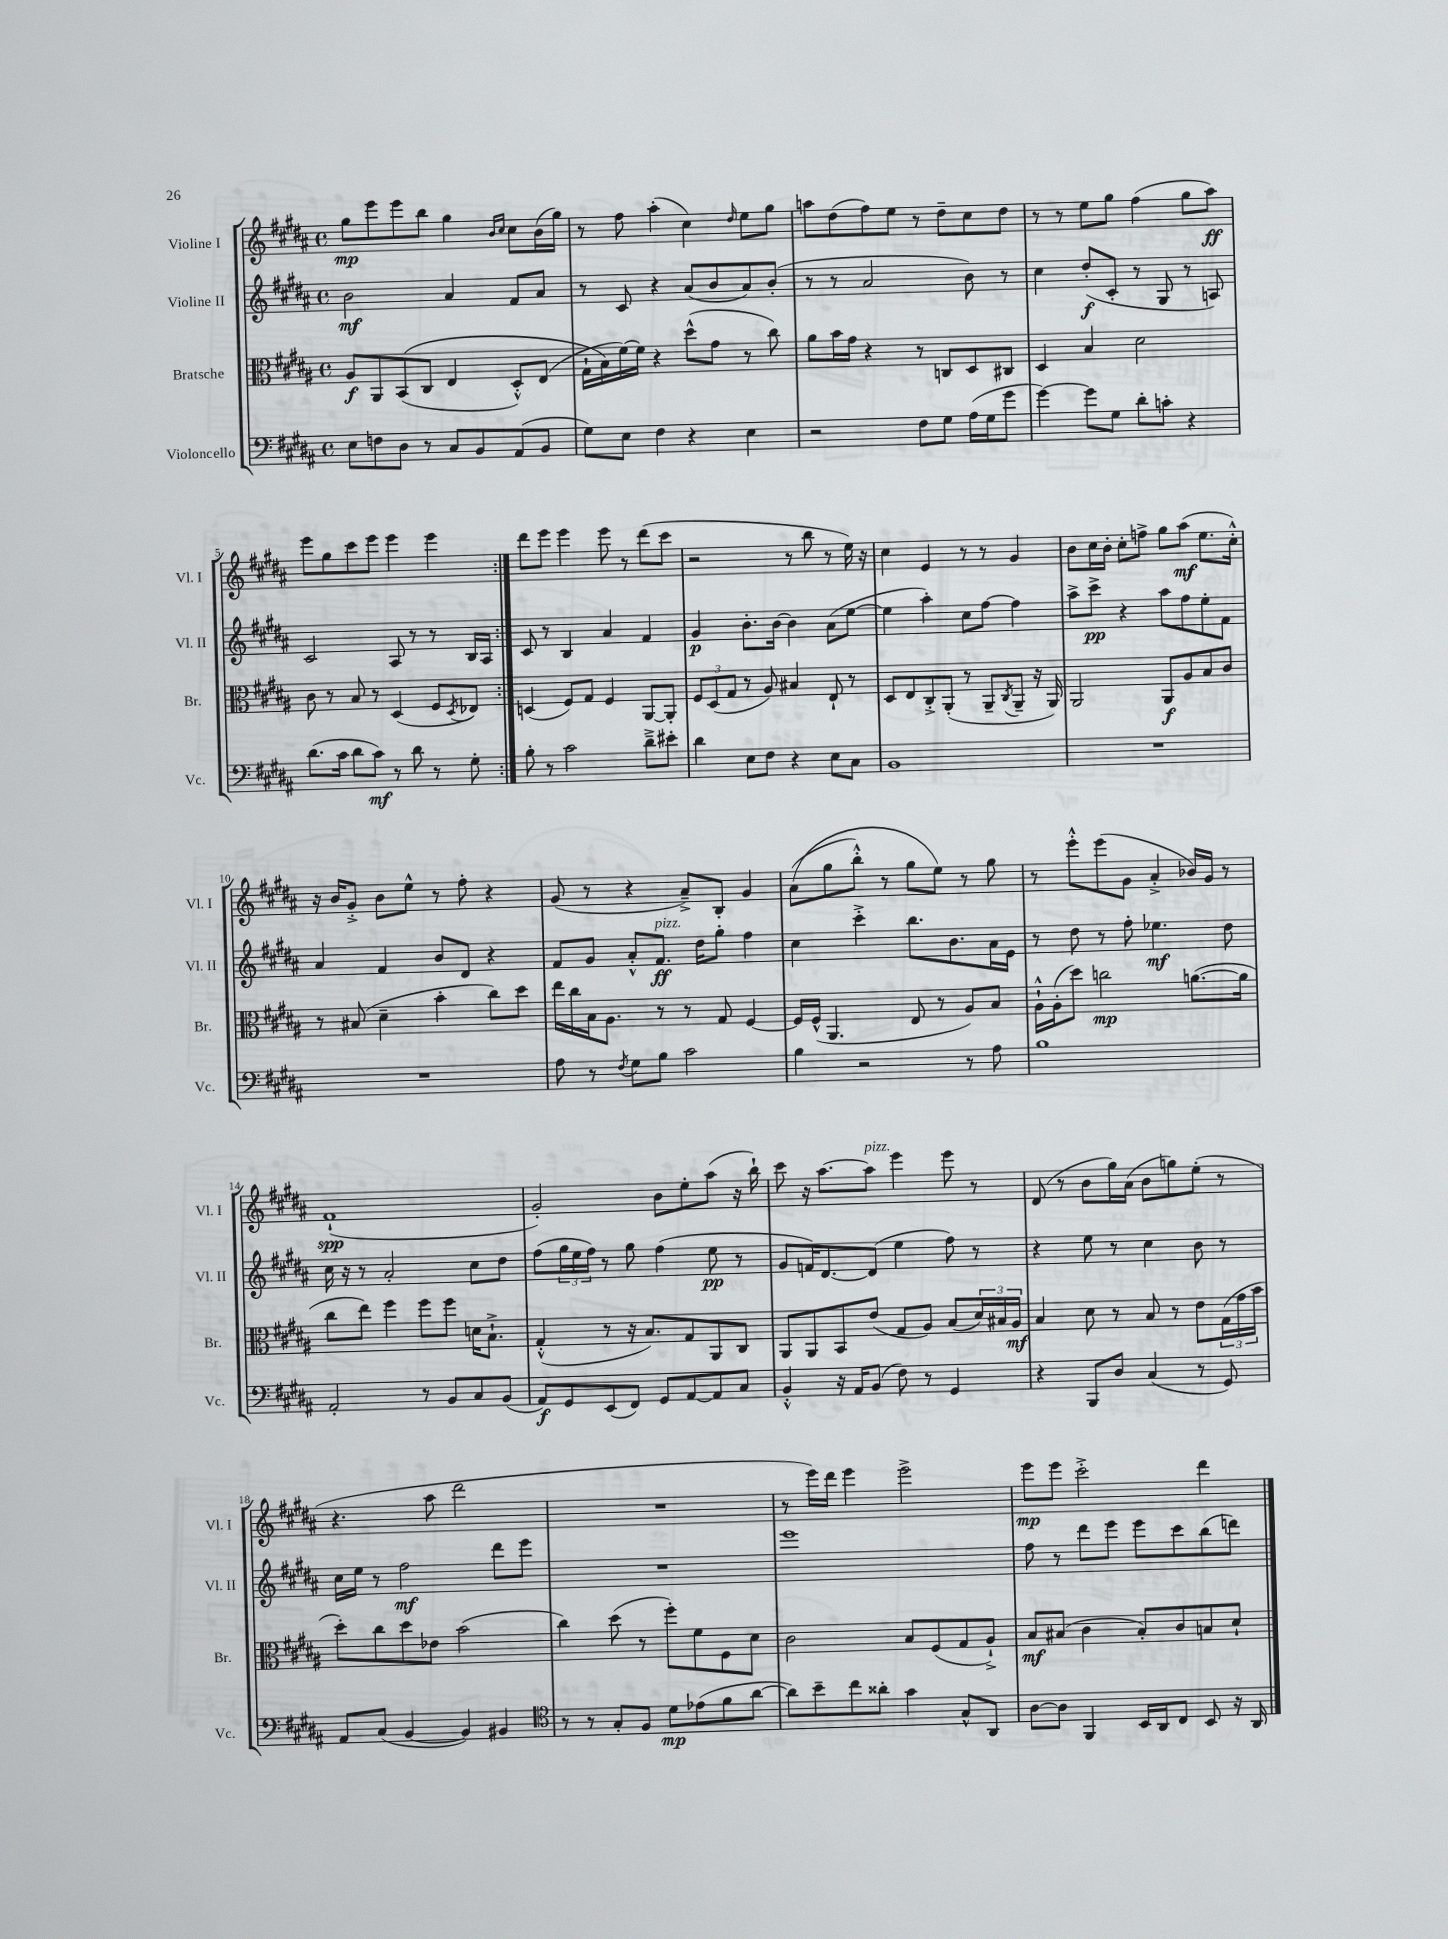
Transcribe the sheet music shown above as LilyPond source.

<<
\new StaffGroup <<
\new Staff = "s0" \with { instrumentName = "Violine I" shortInstrumentName = "Vl. I" } {
    \clef treble \key b \major \defaultTimeSignature \time 4/4
    \repeat volta 2 { gis''8\mp e'''8 e'''8 b''8 gis''4 \grace { b'16 cis''16 } cis''8 b'16( gis''16) |
    r8 fis''8 ais''4-.( cis''4) \grace { dis''16 } e''8 gis''8 |
    a''8 dis''8( fis''8) e''8 r8 dis''8-- cis''8 dis''8 |
    r8 r8 e''8 gis''8 fis''4( gis''8 ais''8\ff) |
    e'''8 gis''8 cis'''8 e'''8 e'''4 e'''4 | }
    dis'''8 e'''8 e'''4 e'''8 r8 dis'''8( cis'''8 |
    r2 r8 b''8 r8 e''16) r16 |
    cis''4 e'4 r8 r8 gis'4 |
    b'8 cis''16 b'16-. cis''8-. f''8-> gis''8 ais''8\mf( e''8. cis''16-.-^) |
    r16 b'16 gis'8-.-> b'8 e''8-^ r8 fis''8-. r4 |
    gis'8( r8 r4 ais'8--->) b8-. gis'4 |
    ais'8(\( gis''8 b''8-.-^) r8 gis''8 e''8\) r8 gis''8 |
    r8 e'''8-.-^ e'''8( gis'8 ais'4-.-> bes'16) gis'16 r8 |
    fis'1-!\spp( |
    gis'2-.) b'8 e''8-. ais''8( r16 b''16-!) |
    cis'''8 r16 ais''8.~ ais''8^\markup { \italic "pizz." } e'''4 e'''8 r8 |
    dis'8( r8 b'8 gis''16) ais'16( b'8 g''8) e''8-.( r8 |
    r4. ais''8 dis'''2 |
    R1 |
    r8 e'''16) dis'''16 e'''4 e'''2-> |
    e'''8\mp e'''8 cis'''2-.-> dis'''4 \bar "|." |
}
\new Staff = "s1" \with { instrumentName = "Violine II" shortInstrumentName = "Vl. II" } {
    \clef treble \key b \major \defaultTimeSignature \time 4/4
    \repeat volta 2 { b'2\mf ais'4 fis'8 ais'8 |
    r8 cis'8 r4 ais'8( b'8 ais'8) b'8-.( |
    r8 r8 ais'2 b'8) r8 |
    cis''4 dis''8-.\f( cis'8-. r8 gis8 r8 a8) |
    cis'2 ais8 r8 r8 b16 ais16 | }
    cis'8 r8 b4 ais'4 fis'4 |
    gis'4\p b'8.-. b'16~ b'4 ais'8( e''8~ |
    e''4 ais''4-.) cis''8 fis''8~ fis''4 |
    ais''8-> cis'''8->\pp r4 ais''8 fis''8 e''8-. fis'8 |
    ais'4 fis'4 b'8 dis'8 r4 |
    fis'8 gis'8 ais'8-.-^ fis'8.\ff^\markup { \italic "pizz." } dis''16 gis''8-. fis''4 |
    cis''4 cis'''4-.-> b''8. b'8. ais'16 e'16 |
    r8 dis''8 r8 fis''8-. ees''4.\mf dis''8 |
    cis''16 r16 r8 ais'2-. cis''8 dis''8 |
    fis''8( \tuplet 3/2 { gis''16 e''16 fis''16) } r8 gis''8 fis''4( e''8\pp r8 |
    gis'8 f'16) dis'8.~ dis'8( e''4 fis''8) r8 |
    r4 e''8 r8 cis''4 b'8 r8 |
    cis''16 e''16 r8 fis''2\mf dis'''8 e'''8 |
    R1 |
    e'''1 |
    fis''8 r8 dis'''8 e'''8 e'''8 cis'''8 b''8( d'''8) \bar "|." |
}
\new Staff = "s2" \with { instrumentName = "Bratsche" shortInstrumentName = "Br." } {
    \clef alto \key b \major \defaultTimeSignature \time 4/4
    \repeat volta 2 { ais8\f ais,8 b,8(\( cis8 e4 dis8-.-^) e8( |
    gis16-! b16\) fis'16~) fis'16 r4 dis''8-^( gis'8 r8 cis''8) |
    ais'8 b'16 gis'16 r4 r8 c8 dis8 cis8 |
    dis4 b4 dis'2 |
    cis'8 r8 b8 r8 dis4( fis8 \acciaccatura { dis8 } ees8) | }
    d4( fis8) gis8 fis4 ais,8~ ais,8-. |
    \tuplet 3/2 { fis8 dis8( gis8 } r8 ais8) bis4 e8-! r8 |
    dis8 e8 cis8-.-> ais,8-.( r8 ais,8-- \acciaccatura { cis8 } ais,8-- r16 ais,16) |
    ais,2 ais,8\f ais8 b8 cis'8 |
    r8 bis8( dis'4-- b'4-. cis''8) dis''8 |
    e''16 cis''16 b16 ais8. r8 r8 gis8 fis4~ |
    fis16 fis16-^( ais,4. e8 r8 ais8) b8 |
    ais16-!-^ ais16-.( dis''8) c''2\mp a'8.~( a'16 |
    cis''8 e''8) fis''4 fis''8 fis''8 d'16 b8.-!-> |
    gis4-.-^( r8 r16 b8.) gis8 ais,8 cis8 |
    ais,8 ais,8 b,8 e'8( gis8 ais8) b8( \tuplet 3/2 { dis'16) bis16 ais16\mf } |
    b4 dis'8 r8 b8 r8 e'8 \tuplet 3/2 { gis16( gis'16 b'16 } |
    dis''8-.) cis''8 dis''8 ees'8 b'2( |
    cis''4) dis''8( r8 fis''8-.) fis'8 fis8 dis'8 |
    cis'2 b8 fis8( gis8 ais8-!->) |
    b8\mf bis8( cis'4 bis8-.) cis'8 b8 dis'8-! \bar "|." |
}
\new Staff = "s3" \with { instrumentName = "Violoncello" shortInstrumentName = "Vc." } {
    \clef bass \key b \major \defaultTimeSignature \time 4/4
    \repeat volta 2 { e8 f8 dis8 r8 cis8 b,8 ais,8( b,8 |
    gis8) e8 fis4 r4 e4 |
    r2 fis8 gis8 ais16( gis16 gis'8 |
    gis'4~) gis'8 gis8 dis'8-. c'8-. r4 |
    dis'8.( cis'16 dis'8 cis'8\mf) r8 dis'8 r8 gis8-. | }
    b8-. r8 cis'2 dis'8---> eis'8-. |
    dis'4 e8 fis8 r4 e8 cis8 |
    b,1 |
    R1 |
    R1 |
    ais8 r8 \acciaccatura { fis8 } gis8 b8 cis'2 |
    b4 r2 r8 ais8 |
    b1 |
    ais,2-. r8 b,8 cis8 b,8( |
    ais,8\f) gis,8 e,8( fis,8) gis,8 ais,8~ ais,8 cis8 |
    b,4-.-^ r16 ais,16 b,8( fis8) r8 gis,4 |
    r4 b,,8 dis8 cis4( r8 gis,8) |
    ais,8 cis8( b,4~ b,4) bis,4 |
    \clef tenor r8 r8 gis8-. fis8 dis'8\mp ees'8( fis'8 ais'8~ |
    ais'8) b'8-- cis''8 aisis'8-. gis'4 gis8-^ ais,8 |
    ais8~ ais8 fis,4 b,16 ais,16 cis8 b,8 r16 ais,16 \bar "|." |
}
>>
>>
